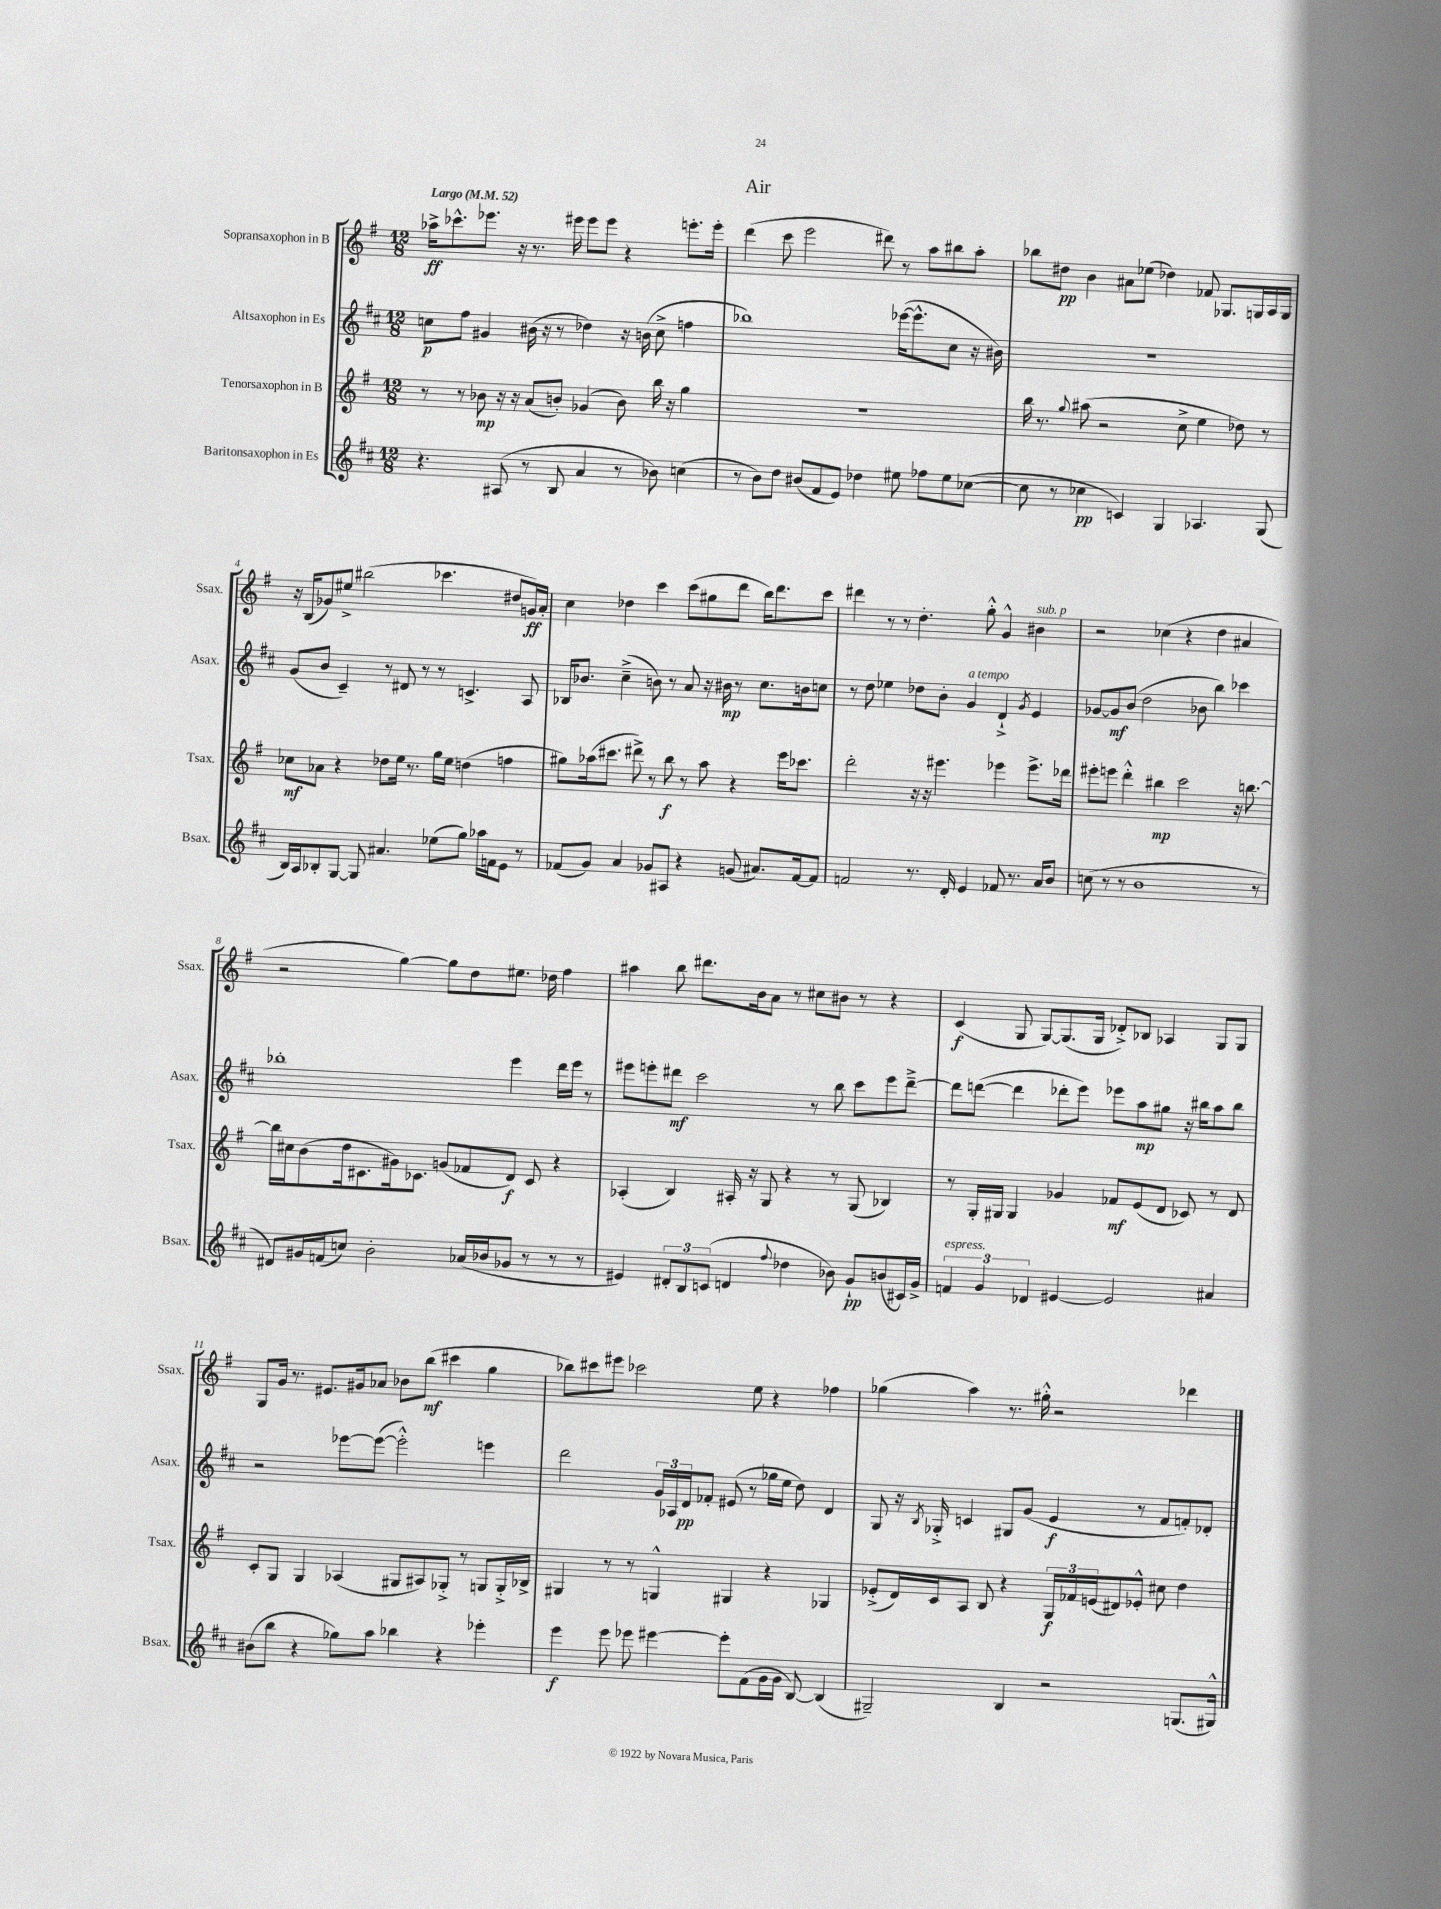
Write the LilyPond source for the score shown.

\header { title = "Air" }
<<
\new StaffGroup <<
\new Staff = "s0" \with { instrumentName = "Sopransaxophon in B" shortInstrumentName = "Ssax." } {
    \clef treble \key g \major \numericTimeSignature \time 12/8 \tempo "Largo" 4 = 52
    aes''16->\ff ces'''8.-^ ees'''8. r16 r8. eis'''16 eis'''8 eis'''8 r4 e'''8.-. e'''16-. |
    d'''4( c'''8 e'''2 dis'''8) r8 a''8 bis''8 a''8-. |
    bes''8 dis''8\pp b'4 ais'8 ees''8( des''4) fes'8 ges8. g16 a16 g16 |
    r16 b16( ges'8) eis''8-> bis''2( ces'''4. dis''8 g'16\ff) a'16-. |
    c''4 des''4 c'''4 c'''8( gis''8 d'''8 b''16) d'''8. c'''8 |
    dis'''4 r8 r8 d''4.-. g''8-.-^ g'4-^ bis'4^\markup { \italic "sub. p" } |
    r2 ces''4( r4 d''4 ais'4 |
    r2 g''4~) g''8 d''8 eis''8. des''16 fis''4 |
    ais''4 b''8 dis'''8. b'16 a'8 r8 cis''8 bis'8 r8 r4 |
    c'4\f( g8 g8~) g8.( g16 des'8-.->) bes8 aes4 g8 g8 |
    g8 g'16 r8. eis'8. gis'16 aes'8 bes'8 b''8\mf( cis'''4 g''4 |
    bes''8) cis'''8 eis'''8 ces'''2 e''8 r4 fes''4 |
    ges''4( a''4) r8. gis''16-.-^ r2 des'''4 \bar "|." |
}
\new Staff = "s1" \with { instrumentName = "Altsaxophon in Es" shortInstrumentName = "Asax." } {
    \clef treble \key d \major \numericTimeSignature \time 12/8
    c''8\p fis''8 gis'4 bis'16( r16 r8 des''4) r16 b'16( c''8-> f''4 |
    bes''1) ees'''16~( ees'''8.-^ cis''8 r16 bis'16) |
    R1. |
    g'8( b'8 cis'4--) r8 dis'8 r8 r8 c'4.-> a8 |
    bes16 bes'8. cis''4--->( b'8) r8 a'8 r16 bis'16\mp r8 cis''8. b'16 c''8 |
    r8 d''8 ees''4 des''8 b'8-. g'4^\markup { \italic "a tempo" } d'4-!-> \acciaccatura { g'8 } e'4 |
    ges'8~ ges'8\mf b'8( d''2 bes'8 b''4) ces'''4 |
    bes''1-. e'''4 d'''16 e'''16 r8 |
    eis'''8 e'''8-. dis'''8\mf cis'''2 r8 b''8 cis'''8 e'''8 dis'''8~---> |
    dis'''8 d'''8~( d'''4 des'''8-. e'''8) ees'''8 a''8\mp gis''8 r16 bis''16 a''8 bis''8 |
    r2 ees'''8~ ees'''8~( ees'''2-.-^) e'''4 |
    d'''2 \tuplet 3/2 { g'16 aes16 d'16\pp } fes'8-. eis'8( r8 ges''16 e''16 d''8) d'4 |
    g8 r16 \acciaccatura { b8 } ges16-.-> c'4 gis8 g'8( e'4\f r8 fis'8 f'8-.) des'8-. \bar "|." |
}
\new Staff = "s2" \with { instrumentName = "Tenorsaxophon in B" shortInstrumentName = "Tsax." } {
    \clef treble \key g \major \numericTimeSignature \time 12/8
    r8 r8 bes'8\mp r16 r16 a'8( b'8-.) ges'4( b'8) b''16 r16 g''4 |
    R1. |
    b''16 r8. \appoggiatura { g''8 } ais''8( r2 c''8-> e''4 des''8) r8 |
    ces''8\mf aes'8 r4 des''8 e''16 r8. g''16 e''16 d''4( f''4 |
    gis''8) aes''16( cis'''8. dis'''8->) r8 b''8\f r8 aes''8 r4 e'''16 ces'''8. |
    d'''2-. r16 r16 eis'''4. ees'''4 ees'''8.-> des'''16 |
    eis'''8-. e'''8 d'''4-.-^ bis''4\mp c'''2 r16 b''8.~ |
    b''16 cis''16 b'8( d''16 cis'8. gis'16) ces'8. g'8( fes'8 d'8\f) ces'8 r4 |
    aes4-.( b4) ais16-. r16 g8 r4 r8 g8( bes4) |
    r8 g16-. gis16 gis4 ges'4 fes'8\mf e'8( d'8 ces'8) r8 d'8 |
    c'8-. g8 g4 aes4( gis8 ais8) ges8-.-> r8 g8 g16-.-> bes16-> |
    gis4 r8 r8 g4-^ gis4 r4 ges4 |
    ees'8-.->( d'16) c'16 a8 b8 r4 \tuplet 3/2 { g16\f fes'16 e'16( } dis'8) ees'8-.-^ cis''8 d''4 \bar "|." |
}
\new Staff = "s3" \with { instrumentName = "Baritonsaxophon in Es" shortInstrumentName = "Bsax." } {
    \clef treble \key d \major \numericTimeSignature \time 12/8
    r4. ais8( r8 b8 a'4 r8 bes'8) c''4( |
    r8 b'8) d''8 bis'8( fis'8 e'8) des''4 eis''8 fes''8 eis''8 ces''8~( |
    ces''8 r8 ces''4\pp c'4) g4 aes4. g8( |
    b16) a16 bes8-. g8~ g8 ais'4. ees''8( g''8) aes''16 f'16 e'8 r8 |
    fes'8( g'8) a'4 ges'8 ais8 r4 g'8( ais'8.) fes'16~ fes'8 |
    f'2 r8. d'16-. e'4 fes'8 r8. a'16 b'8 |
    c''8( r8 r8 b'1 r8 |
    dis'8) gis'16 f'16( c''8) b'2-. aes'16( bes'16 ges'8 r8 r8 r8 |
    eis'4) \tuplet 3/2 { dis'8-. b8 c'8( } d'4 \appoggiatura { fis''8 } des''4 bes'8) g'8-!\pp b'8( cis'16) g'16-> |
    \tuplet 3/2 { f'4^\markup { \italic "espress." } g'4 des'4 } eis'4~ eis'2 ais'4 |
    bis'8( b''8 r4 ges''8) a''8 bes''4 r4 ees'''4-. |
    e'''4\f e'''8 ees'''8 eis'''4~ eis'''8-. fis'8( g'16 g'16 b8~) b4( |
    gis2--) b4 r2 g8.( gis16-^) \bar "|." |
}
>>
>>
